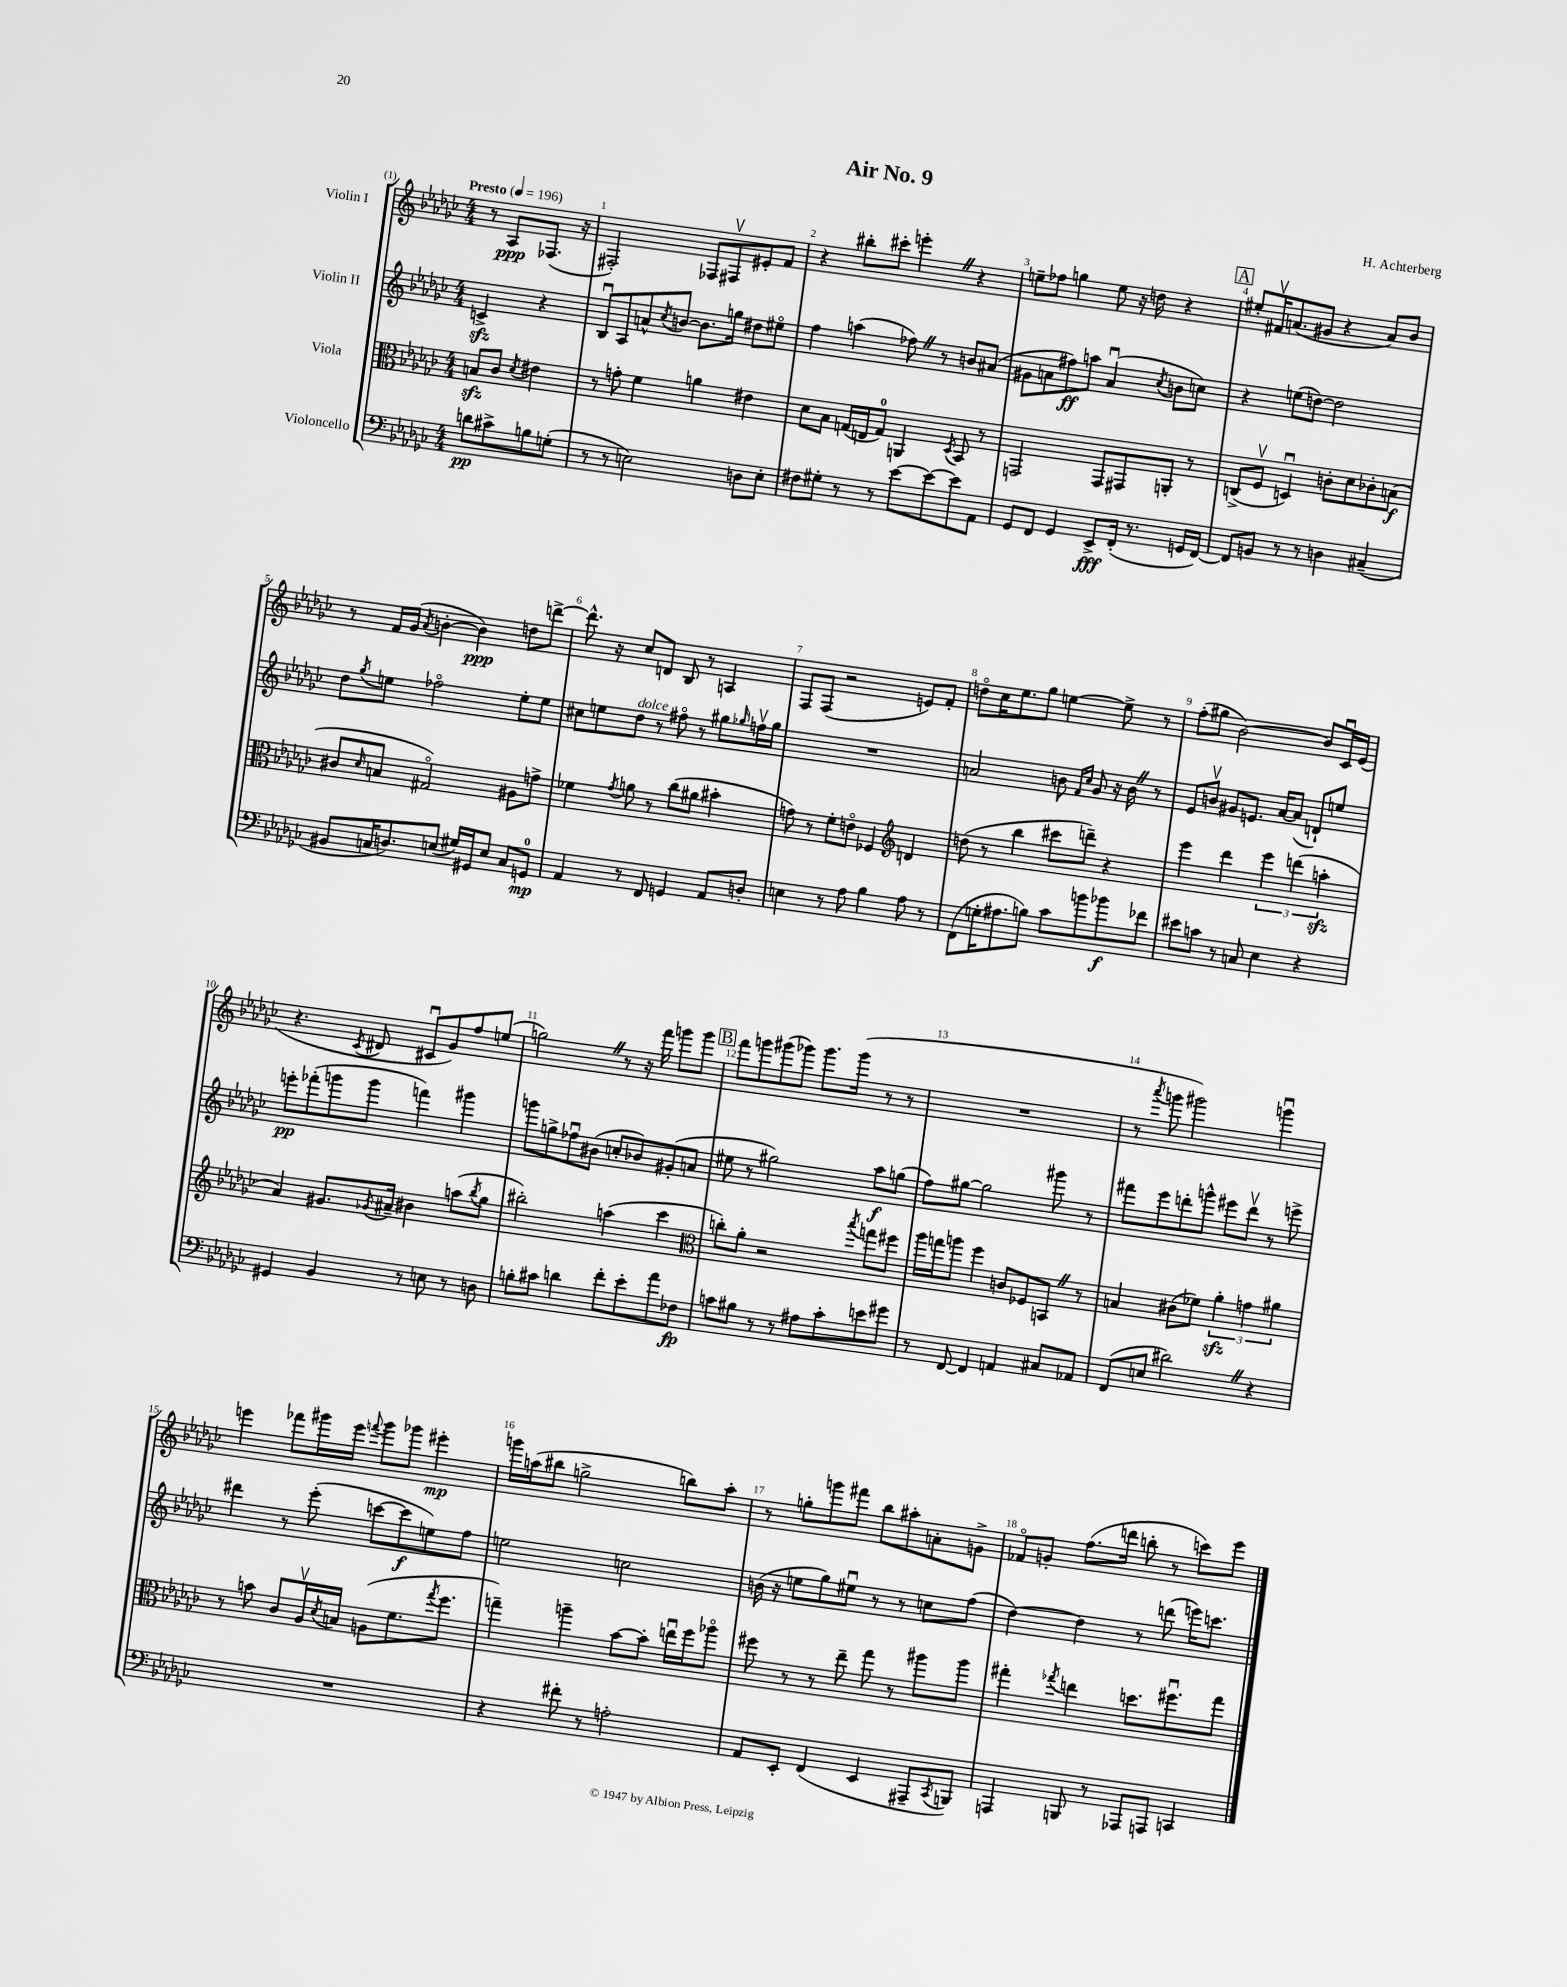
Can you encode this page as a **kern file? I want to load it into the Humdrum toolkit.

**kern	**kern	**kern	**kern
*staff4	*staff3	*staff2	*staff1
*clefF4	*clefC3	*clefG2	*clefG2
*k[b-e-a-d-g-c-]	*k[b-e-a-d-g-c-]	*k[b-e-a-d-g-c-]	*k[b-e-a-d-g-c-]
*M4/4	*M4/4	*M4/4	*M4/4
*MM196	*MM196	*MM196	*MM196
8d	8B	4c^	8r
8c#^	8c-	.	8A-
.	8qd-	.	.
8B	4e#	4r	(8.F-
(8G'	.	.	.
.	.	.	16r
=	=	=	=
8r	8r	8B-u	2F#')
8r	8g'	8A-	.
2E)	4f	8a^^	.
.	.	8qcc-	.
.	.	[8b	.
.	4a	8.b]	8F-
.	.	.	8F#v
.	.	16gg	.
8D	4e#	8dd#	8e#'
8E'	.	8ee#o	8f
=	=	=	=
8F#	8d-	4ff	4r
8G#'	8B-	.	.
8r	(16G	(4aa	8bb#'
.	16E	.	.
8r	8G)	.	8ccc#'
[8e-	4AA	8ff-)	4eee'
8e-_	.	8r	.
.	8qD-	.	.
8e-]	8BB-	8b	4r
8AA-	8r	(8a#	.
=	=	=	=
8GG-	2GG	8g#	8ee~
8FF	.	8a	8ff-
4GG-	.	8ff#)	4gg
.	.	8aa	.
8EE-^	8GG	(4au	8ee
(16FF'	8GG#	.	16r
8.r	.	.	16dd
.	.	8qcc-	.
.	8AA'	8b	4r
16GG	8r	8cc)	.
[16FF)	.	.	.
=	=	=	=
8FF]	(8C^	4r	8ee#'
8BB	8Fv	.	16f#v
.	.	.	(8.a
8r	4Du)	(8ee	.
8r	.	[8dd)	8g#
4D	8c'	2dd]	4r
.	8d-	.	.
(4C#~	8c-'	.	8a)
.	(8B	.	8b-
=	=	=	=
8BB#	8c#	8dd-	8r
.	16qqd-	8qgg-	.
16C	8B	8ee	16f
8.D)	.	.	(16g-
.	.	.	8qa-
.	2G#o)	2ff-o	[4b'
(8E	.	.	.
16G#)	.	.	4b])
16GG#	.	.	.
8E	.	.	.
8C	8A#	8ee'	8dd
8GG	8g^	8ee	[8ddd^
=	=	=	=
4AA-	4f-	8cc#	8.ddd^^]
.	.	8ee	.
.	.	.	16r
.	8qg-	.	.
8r	8a	8dd-	8cc-
8FF	8r	8r	8d
4GG	(8cc-	8ff#o	8B-
.	8a#	8r	8r
8AA-	4b#'	8gg#	4A
.	.	16qqgg-	.
8D'	.	16ffv	.
.	.	16gg-	.
=	=	=	=
4E	8g)	1r	8F
.	8r	.	(8F
8r	8f'	.	2r
8A-	8eo	.	.
4B-	4F-	.	.
*	*clefG2	*	*
8A-	4d	.	8e)
8r	.	.	8f'
=	=	=	=
(8FF	(8dd	2a	8ddo
16G'	8r	.	16cc-
8.A#	.	.	8.ee-
.	4bb-	.	.
8B)	.	.	8gg-
8c-	8ccc#	8b	[4ee
.	.	16qqf	.
.	.	16qqcc-	.
8b	8ddd~)	8g-	.
8b-	4r	16r	8ee^]
.	.	16b	.
8f-	.	8r	8r
=	=	=	=
8e#	4eee-	8e-	(8ff'
8c	.	8bv	8gg#
8r	4ddd-	8g#	[2b-)
8C	.	8.e	.
4E-	6eee-	.	.
.	.	[16a-	.
.	.	(8a-]	.
.	(6ddd	.	.
4r	.	8d`)	8b-]
.	6aa'	.	.
.	.	8ee	16c-u
.	.	.	(16e-
=	=	=	=
4GG#	4a-)	8eee'	4.r
.	.	(8fff-'	.
4BB-	8.g#	8ggg	.
.	.	.	8qc-
.	.	8ggg	8d#
.	8qg-	.	.
.	16a#~	.	.
8r	4b#	4fff)	8c#u
8E	.	.	8g-)
8r	(8aa	4ggg#	8ff
.	8qbb-	.	.
8D	8gg-	.	(8ee
=	=	=	=
8B'	2bb#')	8ggg	2gg)
8c#	.	8gg^	.
4d	.	8ff-u	.
.	.	(8b#	.
8f'	(4aa	8cc'	8r
8e-'	.	8b-)	16r
.	.	.	16fff
8a-	4ccc-	(8g#'	8ggg
8F-	.	8a	8ggg
=	=	=	=
*	*clefC3	*	*
8c	8cc')	8ee#	8fff
8B#	8a-'	8r	8ggg
8r	2r	2gg#)	(8ggg#
8r	.	.	8ggg-)
8A#	.	.	8.ggg-
8c'	.	.	.
.	.	.	(16ggg-
.	8qbb-	.	.
8e	8gg	8aa-	8r
8g#	8ff#	(8gg	8r
=	=	=	=
8r	16aa-	8ff)	1r
.	16gg	.	.
[8FF	8aa	[8gg#	.
4FF]	4ff	2gg#]	.
4AA	8c	.	.
.	8F-	.	.
8C#	8BB	8ggg#	.
8AA-	8r	8r	.
=	=	=	=
(8FF	4B	8fff#	8r
.	.	.	8qaaa-
8E	.	8eee-	8ggg
2d#)	(8c#	8ddd'	2ggg#)
.	8f-)	8ggg^^	.
.	6a-'	8eee#	.
.	.	8dddv	.
.	6g	.	.
4r	.	8r	4gggu
.	6a#	.	.
.	.	8eee^	.
=	=	=	=
1r	8r	4ddd#	4eee
.	8b	.	.
.	8c-	8r	8fff-
.	16A-v	(8eee-'	16ggg#
.	8qd-	.	.
.	16B	.	16eee
.	.	.	8qqfff
.	(8A	[8ccc	8ggg#
.	8.f	8ccc]	8ggg-
.	.	8ee)	4eee#'
.	8qgg-	.	.
.	8.ff	.	.
.	.	8ff	.
=	=	=	=
4r	4gg~)	2ee	16ggg
.	.	.	(16aa
.	.	.	8bb#
8f#'	4aa~	.	2gg^
8r	.	.	.
2A'	[8b-	2cc	.
.	8b-']	.	.
.	16eeu	.	8bb)
.	16ff	.	.
.	8aa-o	.	8aa'
=	=	=	=
8AA-	8ff#	(16b	8r
.	.	16r	.
8EE-'	8r	8ee	8gg'
(4FF	8r	8gg-)	8ggg
.	8ee-~	8ee#u	8fff#
4EE-	8gg-	8r	8bb-
.	8r	8r	8aa#'
8AAA#~	8aa#	8cc	8a'
8qCC-	.	.	.
8BBB)	8aa#	(8ff	8g^
=	=	=	=
4AAA	4gg#'	[4dd-)	8f-o
.	.	.	8g'
.	8qgg-	.	.
8BBB	4ee	4dd-]	(8.ff
8r	.	.	.
.	.	.	16ddd
8AAA-	8.dd	8r	8bb'
8AAA	.	(8ddd	8r
.	8.ff#u	.	.
4CC	.	16eee)	8ccc)
.	.	8.ccc	.
.	8gg-	.	8eee-
==	==	==	==
*-	*-	*-	*-
